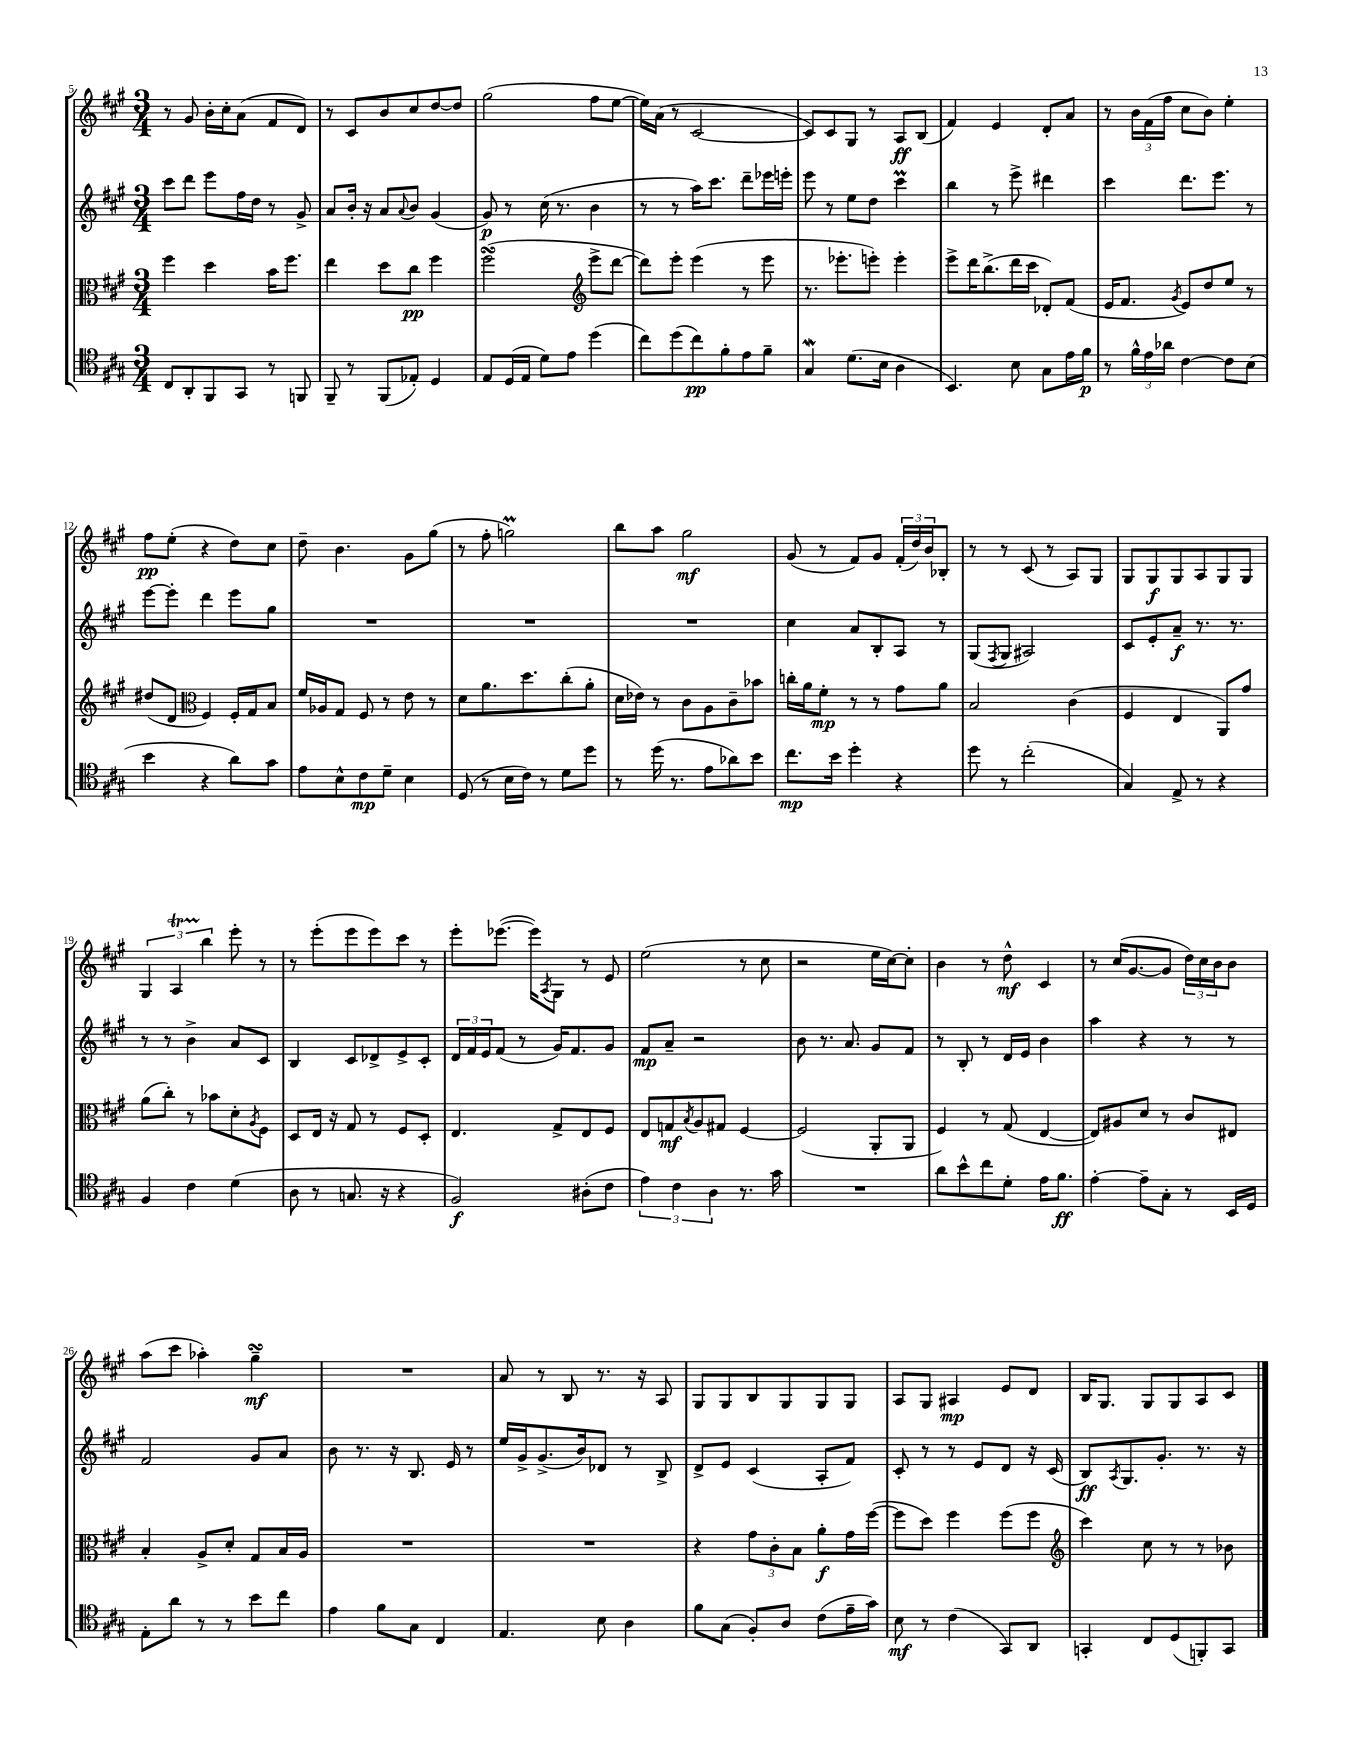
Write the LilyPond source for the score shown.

<<
\new StaffGroup <<
\new Staff = "s0" {
    \clef treble \key a \major \numericTimeSignature \time 3/4
    r8 gis'8 b'16-. cis''16-. a'8( fis'8 d'8) |
    r8 cis'8 b'8 cis''8 d''8~ d''8 |
    gis''2( fis''8 e''8~ |
    e''16) a'16( r8 cis'2~ |
    cis'8) cis'8 gis8 r8 a8\ff b8( |
    fis'4) e'4 d'8-. a'8 |
    r8 \tuplet 3/2 { b'16 fis'16( fis''16 } cis''8 b'8) e''4-. |
    fis''8\pp e''8-.( r4 d''8) cis''8 |
    d''8-- b'4. gis'8 gis''8( |
    r8 fis''8-. g''2\prall) |
    b''8 a''8 gis''2\mf |
    gis'8( r8 fis'8) gis'8 \tuplet 3/2 { fis'16-.( d''16) b'16 } bes8-. |
    r8 r8 cis'8( r8 a8) gis8 |
    gis8 gis8\f gis8 a8 gis8 gis8 |
    \tuplet 3/2 { gis4 a4\startTrillSpan b''4\stopTrillSpan } e'''8-. r8 |
    r8 e'''8-.( e'''8 e'''8) cis'''8 r8 |
    e'''8-. ees'''8.~( ees'''16) \acciaccatura { a8 } gis8 r8 e'8 |
    e''2( r8 cis''8 |
    r2 e''16 cis''16~) cis''8-. |
    b'4 r8 d''8-^\mf cis'4 |
    r8 cis''16( gis'8.~ gis'8 \tuplet 3/2 { d''16) cis''16 b'16 } b'8 |
    a''8( cis'''8 aes''4-.) gis''4--\turn\mf |
    R2. |
    a'8 r8 b8 r8. r16 a8 |
    gis8 gis8 b8 gis8 gis8 gis8 |
    a8 gis8 ais4\mp e'8 d'8 |
    b16 gis8. gis8 gis8 a8 cis'8 \bar "|." |
}
\new Staff = "s1" {
    \clef treble \key a \major \numericTimeSignature \time 3/4
    cis'''8 d'''8 e'''8 fis''16 d''16 r8 gis'8-> |
    a'8 b'16-. r16 a'8 \appoggiatura { a'8 } b'8 gis'4( |
    gis'8\p) r8 cis''16( r8. b'4 |
    r8 r8 a''16) cis'''8. d'''8-- ees'''16 e'''16-. |
    e'''8 r8 e''8 d''8 cis'''4\prall |
    b''4 r8 e'''8-> dis'''4 |
    cis'''4 d'''8. e'''8. r8 |
    e'''8~ e'''8-. d'''4 e'''8 gis''8 |
    R2. |
    R2. |
    R2. |
    cis''4 a'8 b8-. a8 r8 |
    gis8( \acciaccatura { fis8 } gis8 ais2) |
    cis'8 e'8-. a'8--\f r8. r8. |
    r8 r8 b'4-> a'8 cis'8 |
    b4 cis'8 des'8-> e'8-> cis'8-. |
    \tuplet 3/2 { d'16 fis'16 e'16 } fis'8( r8 gis'16) fis'8. gis'8 |
    fis'8\mp a'8-- r2 |
    b'8 r8. a'8. gis'8 fis'8 |
    r8 b8-. r8 d'16 e'16 b'4 |
    a''4 r4 r8 r8 |
    fis'2 gis'8 a'8 |
    b'8 r8. r16 b8. e'16 r8 |
    e''16 gis'16-> gis'8.->( b'16) des'8 r8 b8-> |
    d'8-> e'8 cis'4( a8-. fis'8) |
    cis'8-. r8 r8 e'8 d'8 r16 cis'16( |
    b8\ff) \acciaccatura { a8 } gis8. gis'8.-. r8. r16 \bar "|." |
}
\new Staff = "s2" {
    \clef alto \key a \major \numericTimeSignature \time 3/4
    fis''4 d''4 b'16 fis''8. |
    e''4 d''8 cis''8\pp fis''4 |
    fis''2\turn( \clef treble e'''8-> d'''8~ |
    d'''8) e'''8-. e'''4( r8 e'''8 |
    r8. ees'''8.-. e'''8-.) e'''4-. |
    e'''8-> d'''16 b''8.->( d'''16 cis'''16 des'8-.) fis'8( |
    e'16 fis'8. \acciaccatura { gis'8 } e'8) d''8 e''8 r8 |
    dis''8( d'8 \clef alto fis4) fis16-. gis16 b8 |
    fis'16 aes16 gis8 fis8 r8 e'8 r8 |
    d'8 a'8. d''8. cis''8-.( a'8-. |
    d'16 ees'16) r8 cis'8 a8 cis'8-- bes'8 |
    c''16-. a'16 fis'8-.\mp r8 r8 gis'8 a'8 |
    b2 cis'4( |
    fis4 e4 a,8) gis'8 |
    a'8( cis''8-.) r8 bes'8 d'8-. \acciaccatura { a8 } fis8 |
    d8 e16 r16 gis8 r8 fis8 d8-. |
    e4. gis8-> e8 fis8 |
    e8 g8\mf \acciaccatura { b8 } a8 gis8 fis4~ |
    fis2( a,8-. a,8 |
    fis4) r8 gis8( e4~ |
    e8) ais8 d'8 r8 cis'8 eis8 |
    b4-. a8-> d'8-. gis8 b16 a16 |
    R2. |
    R2. |
    r4 \tuplet 3/2 { gis'8 cis'8-. b8 } a'8-.\f gis'16 fis''16~( |
    fis''8 d''8) fis''4 fis''8( fis''8 |
    \clef treble cis'''4) cis''8 r8 r8 bes'8 \bar "|." |
}
\new Staff = "s3" {
    \clef tenor \key a \major \numericTimeSignature \time 3/4
    cis8 a,8-. fis,8 gis,8 r8 f,8 |
    fis,8-- r8 fis,8( ees8-.) d4 |
    e8 d16( e16 d'8) e'8 d''4( |
    cis''8) d''8( cis''8\pp) fis'8-. e'8 fis'8-- |
    gis4\mordent d'8.( b16 a4 |
    b,4.) b8 gis8 e'16 fis'16\p |
    r8 \tuplet 3/2 { fis'16-^ e'16 aes'16 } cis'4~ cis'8 b8( |
    b'4 r4 a'8) gis'8 |
    e'8 b8-^ cis'8\mp d'8-- b4 |
    d8( r8 b16 cis'16) r8 d'8 d''8 |
    r8 d''16( r8. e'8 aes'8) b'8 |
    cis''8.\mp b'16 d''4-. r4 |
    d''8 r8 cis''2-.( |
    gis4) e8-> r8 r4 |
    fis4 cis'4 d'4( |
    a8 r8 g8. r16 r4 |
    fis2\f) ais8-.( cis'8 |
    \tuplet 3/2 { e'4) cis'4 a4 } r8. gis'16 |
    R2. |
    a'8 b'8-^ cis''8 d'8-. e'16 fis'8.\ff |
    e'4~-. e'8-- gis8-. r8 b,16 d16 |
    e8-. a'8 r8 r8 b'8 cis''8 |
    e'4 fis'8 gis8 cis4 |
    e4. b8 a4 |
    fis'8 gis8( fis8-.) a8 cis'8( e'16-- gis'16) |
    b8\mf r8 cis'4( gis,8) a,8 |
    g,4-. cis8 d8( f,8-.) g,8 \bar "|." |
}
>>
>>
\layout { \context { \Score currentBarNumber = #5 } }
